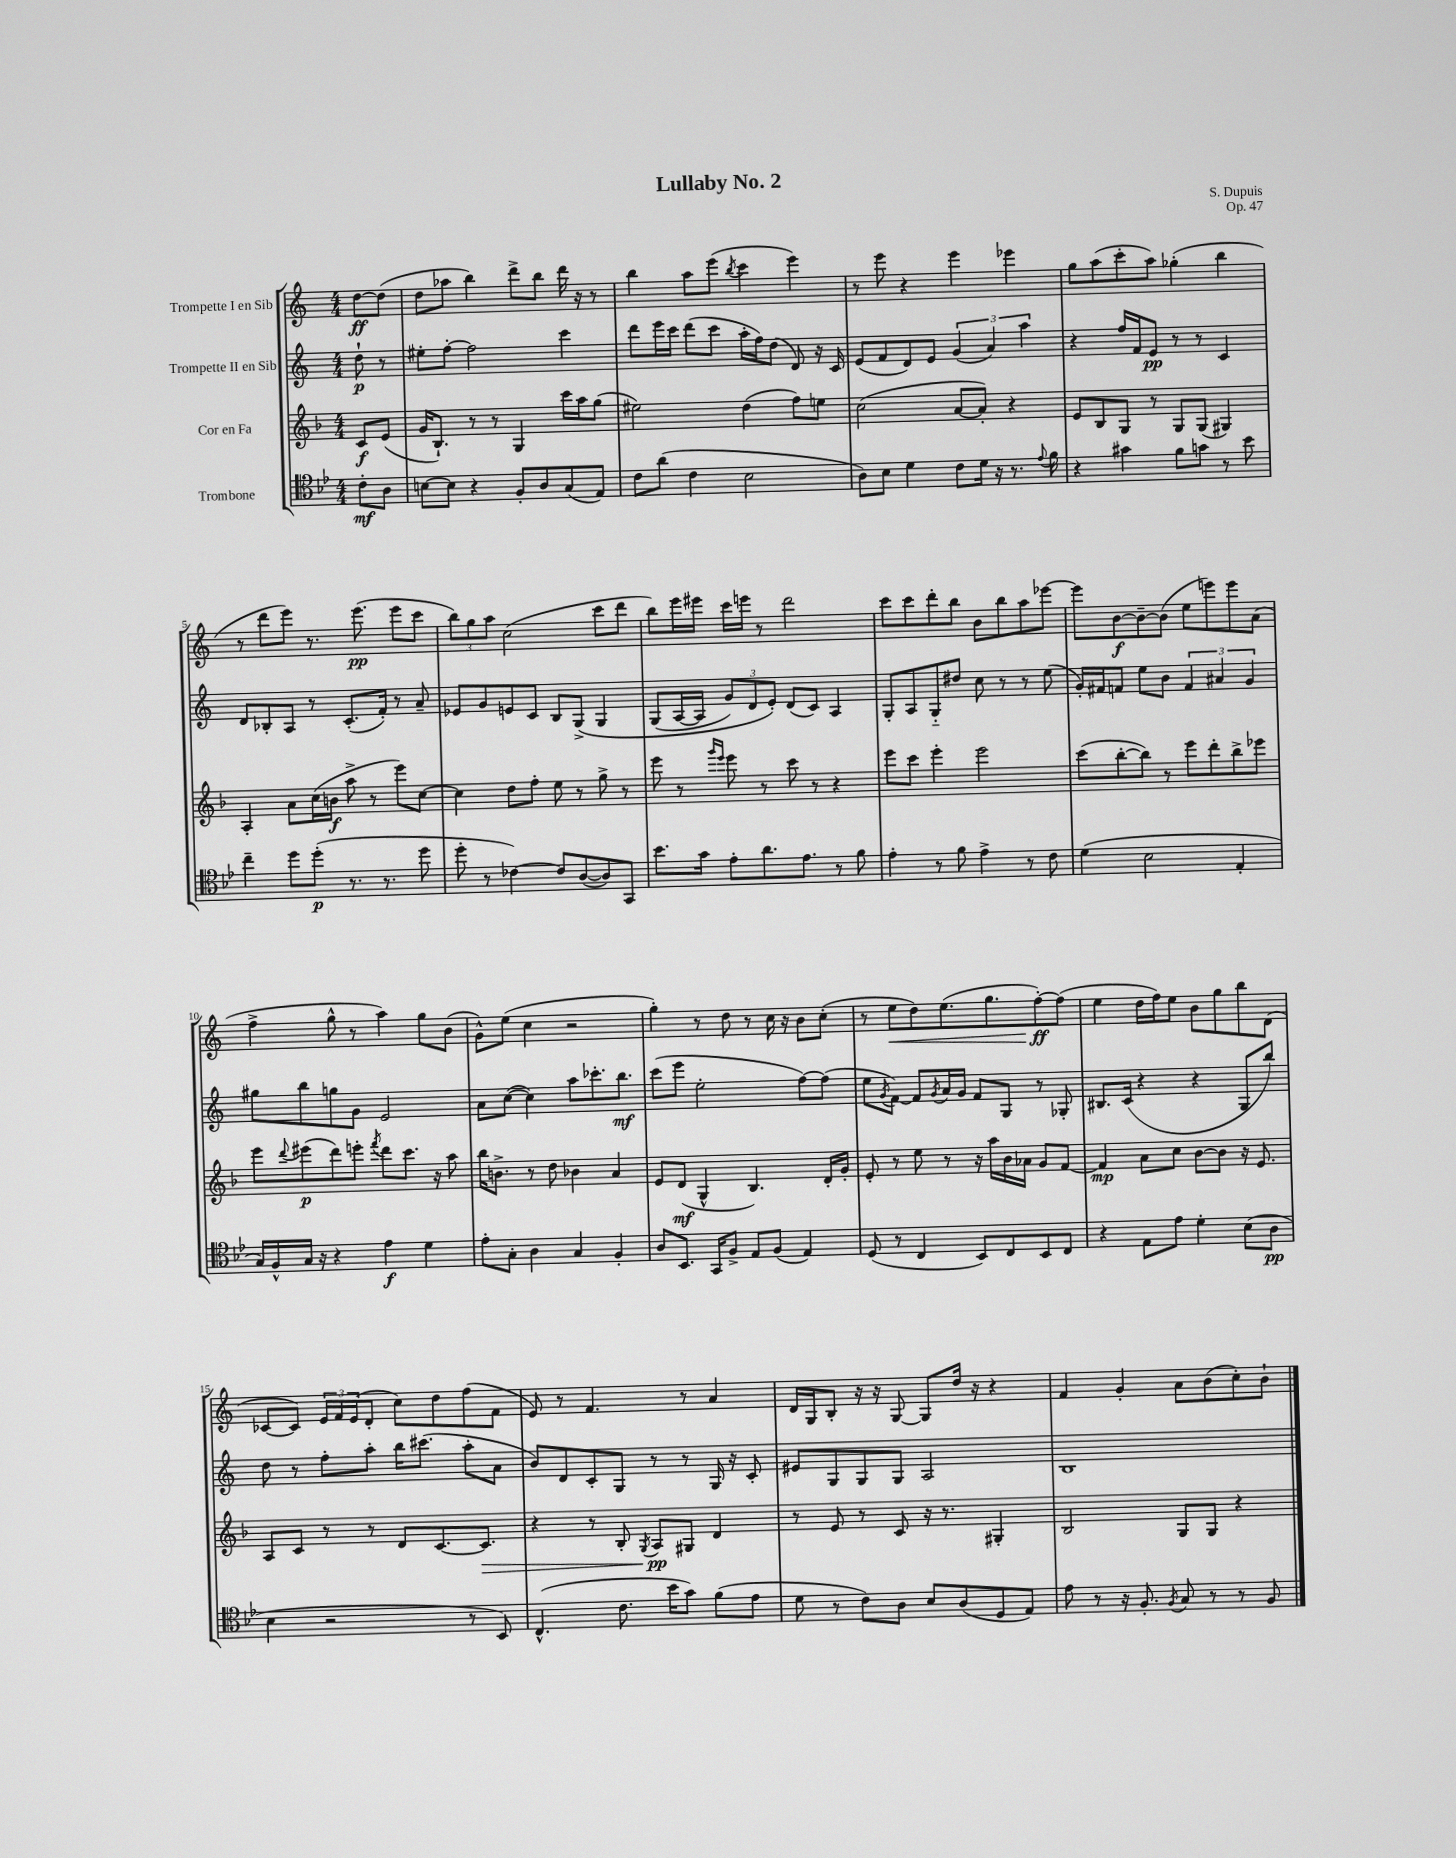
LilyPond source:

\header { title = "Lullaby No. 2" composer = "S. Dupuis" opus = "Op. 47" }
<<
\new StaffGroup <<
\new Staff = "s0" \with { instrumentName = "Trompette I en Sib" } {
    \clef treble \key c \major \numericTimeSignature \time 4/4 \partial 4
    d''8~\ff d''8( |
    d''8 aes''8 b''4) d'''8-> b''8 d'''16 r16 r8 |
    b''4 a''8 e'''8( \acciaccatura { b''8 } c'''4 e'''4) |
    r8 e'''8 r4 e'''4 ees'''4 |
    g''8 a''8( c'''8-. a''8) ges''4-.( b''4 |
    r8 d'''8 e'''8) r8. e'''8.\pp( e'''8 c'''8 |
    \tuplet 3/2 { b''8) g''8 a''8 } c''2( c'''8 d'''8 |
    b''8) e'''16 eis'''16 c'''16 e'''16 r8 d'''2 |
    c'''8 c'''8 d'''8-. b''8 b'8 b''8 a''8 ees'''8~ |
    ees'''8 b'8~\f b'8~-- b'8( e''8 e'''8) e'''8 a'8( |
    f''4-> g''8-^ r8 a''4) g''8 b'8( |
    g'8-^) e''8( c''4 r2 |
    g''4-.) r8 d''8 r8 c''16 r16 b'8 c''8-.( |
    r8 e''8\< d''8) e''8.( g''8. f''8~-.\ff\!) f''8( |
    e''4 d''16 f''16) e''8 b'8 g''8 b''8 d'8( |
    ces'8~ ces'8) \tuplet 3/2 { e'16 f'16 e'16( } d'8-. c''8) d''8 f''8( f'8 |
    e'8) r8 f'4. r8 a'4 |
    d'16 g16 b8-. r16 r16 g8~ g8 d''16 r16 r4 |
    f'4 g'4-. a'8 b'8( c''8-.) b'8-! \bar "|." |
}
\new Staff = "s1" \with { instrumentName = "Trompette II en Sib" } {
    \clef treble \key c \major \numericTimeSignature \time 4/4 \partial 4
    d''8-!\p r8 |
    eis''8-. f''8~-. f''2 c'''4 |
    d'''8 e'''16 c'''16 d'''8( c'''8 a''16-. f''16) d''8( d'8) r16 c'16 |
    e'8( f'8 d'8) e'8 \tuplet 3/2 { g'4( a'4) a''4 } |
    r4 f''16 f'16 e'8\pp r8 r8 c'4 |
    d'8 bes8-. a8 r8 c'8.-.( f'16-.) r8 a'8-- |
    ees'8 g'8 e'8 c'8 b8 g8->\( g4 |
    g8( a16~ a16 \tuplet 3/2 { g'8) d'8 e'8-.\) } d'8( c'8) a4 |
    g8-. a8 g8-_ dis''8 c''8 r8 r8 e''8( |
    g'16-.) fis'16 f'8 e''8 b'8 \tuplet 3/2 { f'4 ais'4 g'4 } |
    gis''8 b''8 g''8 g'8 e'2 |
    a'8 c''8~( c''4) a''8 ces'''8.-. b''8.\mf |
    c'''8( e'''8 e''2-. f''8~) f''8( |
    e''8 \acciaccatura { g'8 } f'8~) f'8 \acciaccatura { g'8 } a'16 g'16 f'8 g8 r8 ges8-. |
    bis8. c'16( r4 r4 g8 b''8) |
    d''8 r8 f''8-. a''8-. b''16 cis'''8.( a''8-. a'8 |
    b'8) d'8 c'8-. g8 r8 r8 g16 r16 c'8-. |
    eis'8 g8 g8 g8 a2 |
    b1 \bar "|." |
}
\new Staff = "s2" \with { instrumentName = "Cor en Fa" } {
    \clef treble \key f \major \numericTimeSignature \time 4/4 \partial 4
    c'8\f e'8( |
    g'16 bes8.-!) r8 r8 g4 c'''16 a''16 g''8( |
    eis''2) d''4( f''8) e''8 |
    c''2( a'8~ a'8-.) r4 |
    e'8 bes8 g8 r8 g8 g8( gis4) |
    a4-. a'8 c''16( b'16\f a''8-> r8 e'''8) c''8~ |
    c''4 d''8 f''8-. e''8 r8 g''8-> r8 |
    e'''8 r8 \grace { g'''16 e'''16 } e'''8 r8 c'''8 r8 r4 |
    e'''8 c'''8 e'''4-. e'''2 |
    c'''8( bes''8~-. bes''8) r8 e'''8 d'''8-. bes''8-> ees'''8 |
    e'''8 \appoggiatura { d'''8 } eis'''8\p( d'''8) e'''8-. \acciaccatura { f'''8 } d'''8 c'''8. r16 a''8 |
    bes''16 b'8.-> r8 d''8 bes'4 a'4 |
    e'8 d'8\mf( g4-^ bes4.) d'16-. g'16-. |
    e'8-. r8 e''8 r8 r16 a''16 bes'16 aes'16 g'8 f'8~ |
    f'4\mp a'8 c''8 bes'8~ bes'8 r16 e'8. |
    a8 c'8 r8 r8 d'8 c'8.~ c'8.\> |
    r4 r8 bes8-. \acciaccatura { g8 } a8\pp\! gis8 d'4 |
    r8 e'8 r8 c'8 r16 r8. gis4-. |
    bes2 g8 g8 r4 \bar "|." |
}
\new Staff = "s3" \with { instrumentName = "Trombone" } {
    \clef tenor \key bes \major \numericTimeSignature \time 4/4 \partial 4
    c'8-.\mf a8 |
    b8~ b8 r4 f8-. a8 g8( ees8) |
    c'8 a'8( c'4 bes2 |
    a8) bes8 d'4 c'8 d'16 r16 r8. \appoggiatura { ees'8 } f'16 |
    r4 gis'4 f'8 g'8 r8 bes'8 |
    c''4-- d''8 d''8-.\p( r8. r8. d''8 |
    d''8-. r8 ces'4~) ces'8 a8~( a8) g,8 |
    bes'8. g'16 ees'8-. a'8. ees'8. r8 f'8 |
    ees'4-. r8 f'8 ees'4-> r8 c'8 |
    d'4( bes2 ees4-. |
    g16) f16-^ g16 r16 r4 ees'4\f d'4 |
    ees'8-. g8-. a4 g4 f4-. |
    a8 bes,8. g,16 f8-> ees8 f8( ees4) |
    d8( r8 c4 bes,8) c8 bes,8 c8 |
    r4 ees8 ees'8 d'4-. bes8( a8\pp |
    bes4 r2 r8 bes,8) |
    c4.-^( c'8. bes'16 g'8) f'8( ees'8 |
    d'8 r8 c'8) a8 bes8 a8( d8 ees8) |
    ees'8 r8 r16 f8.-. \acciaccatura { f8 } g8 r8 r8 f8 \bar "|." |
}
>>
>>
